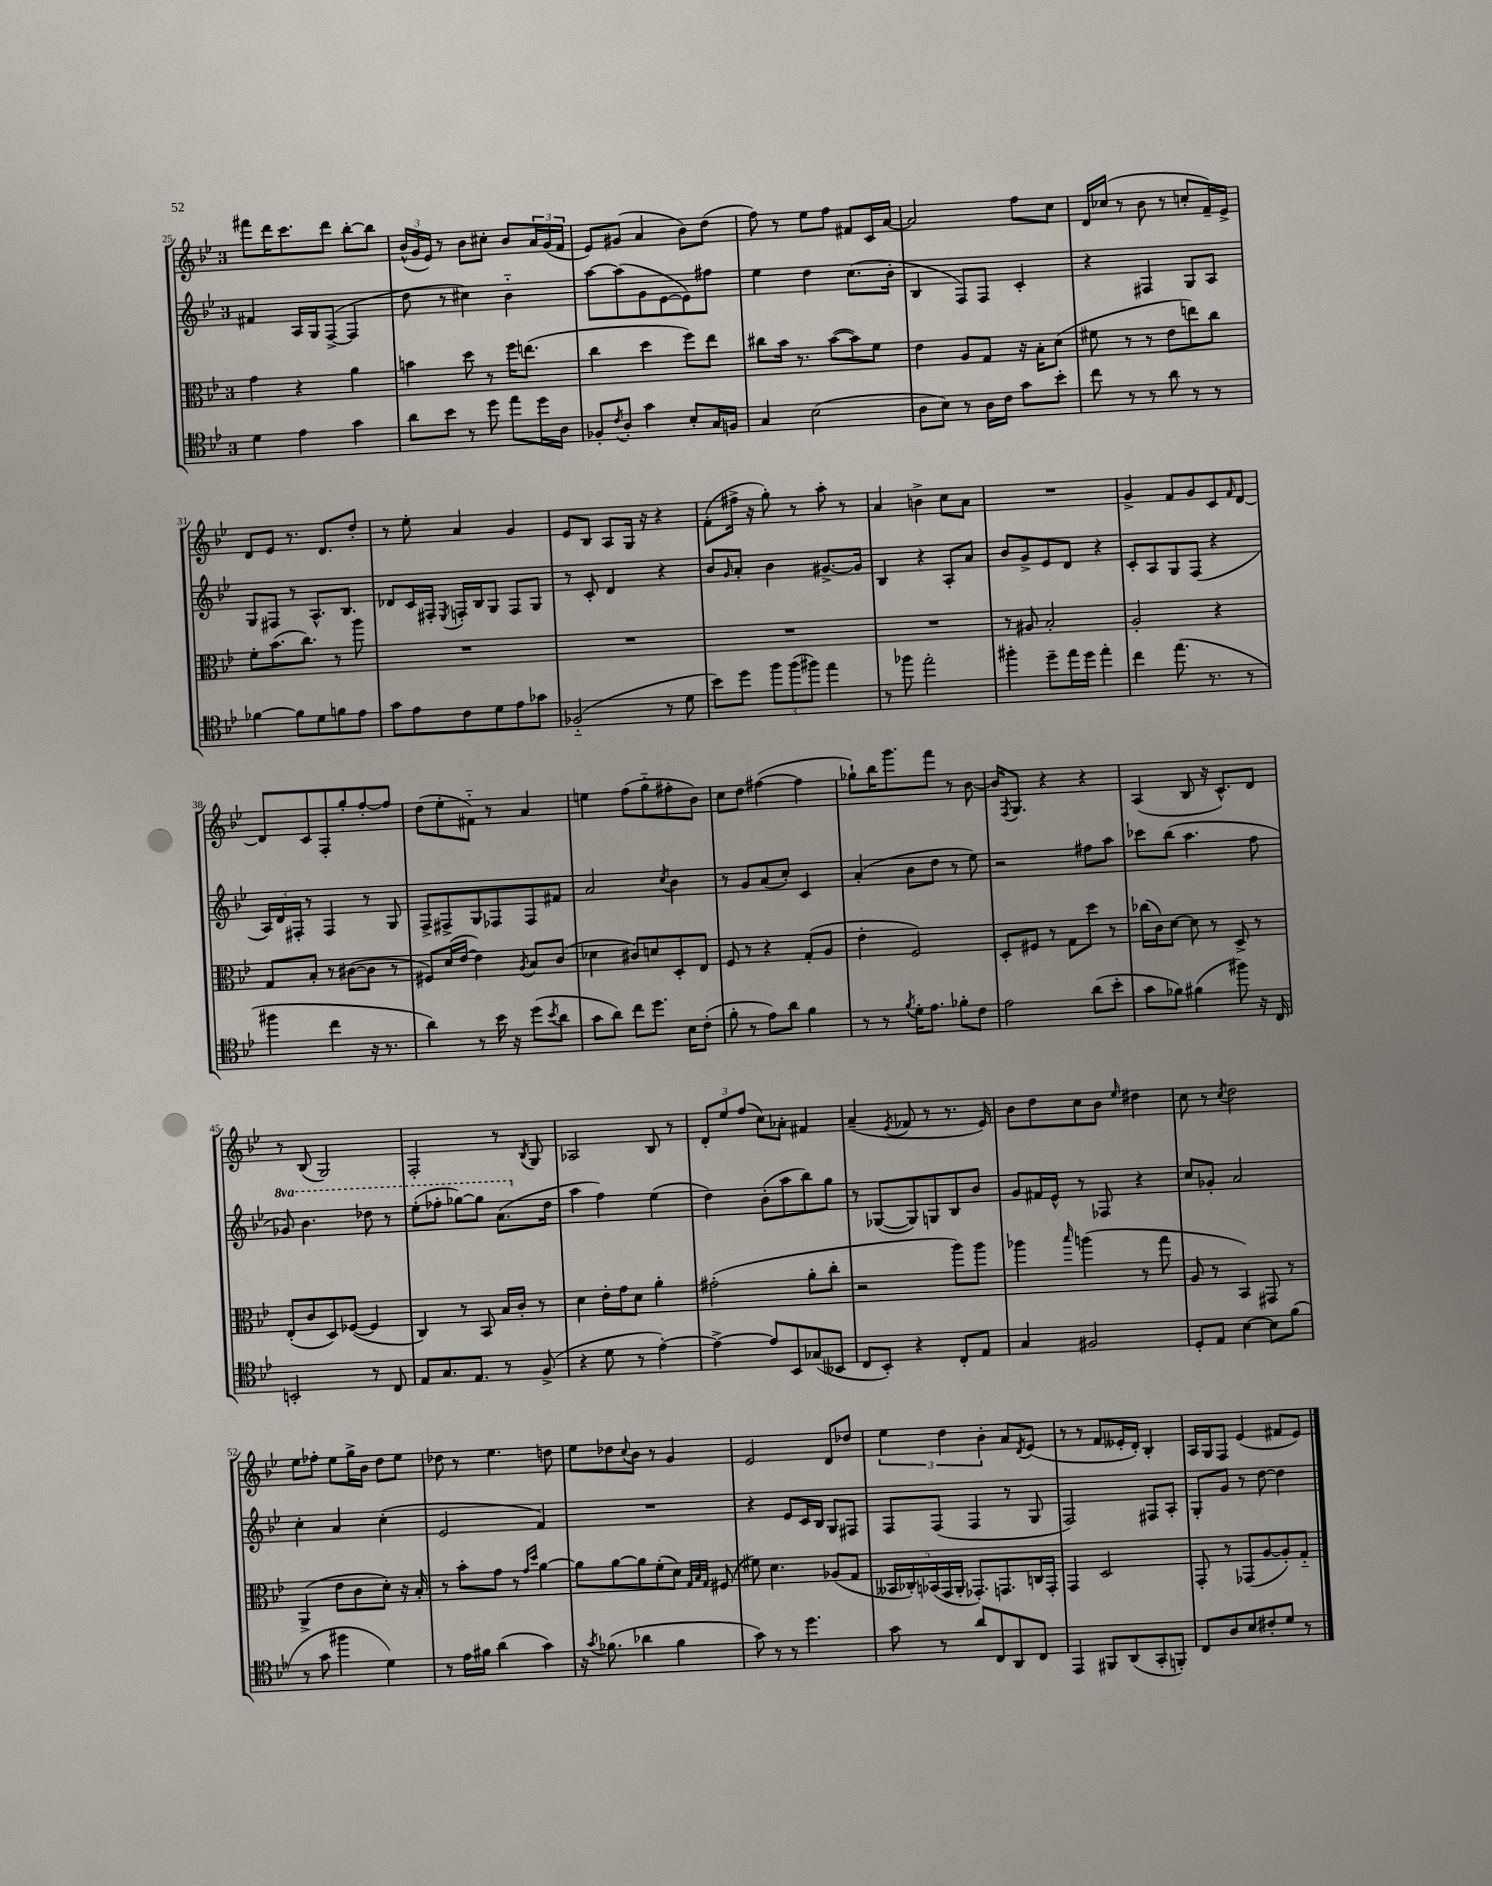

**kern	**kern	**kern	**kern
*part4	*part3	*part2	*part1
*staff4	*staff3	*staff2	*staff1
*clefC4	*clefC3	*clefG2	*clefG2
*k[b-e-]	*k[b-e-]	*k[b-e-]	*k[b-e-]
*M3/4	*M3/4	*M3/4	*M3/4
=25	=25	=25	=25
4d\	4g\	4f#X/	8fff#X\L
.	.	.	16ddd\K
.	.	.	8.ccc\
4e-\	4r	16A/LL	.
.	.	16G/J	.
.	.	([8F^/J	8ddd\J
4g\	4a\	4F/]	[8bb-'\L
.	.	.	8bb-\J]
=26	=26	=26	=26
8a\L	4bn\	8dd\	(24b-^^/LL
.	.	.	24g/
.	.	.	24e-/JJ)
8b-\J	.	8r	8r
8r	8dd\	4cc#X\)	8b-\L
8dd\	8r	.	8cc#X'\J
8ee-\L	16ff\KL	4b-\	8b-/L
.	(8.een\J	.	.
16dd\L	.	.	24a/L
.	.	.	(24g/
16A\JJ	.	.	.
.	.	.	24f/JJ
=27	=27	=27	=27
8F-X'/L	4cc\	[8aa\L	8e-/L)
8qc/	.	.	.
8A'/J	.	(8aa\]	(8g#X/J
4g\	4dd\	8g\	4a/
.	.	[8e-\	.
8B-'/L	8ff\L)	8e-\])	8b-\L)
16G/L	8ee-\J	8ff#X\J	(8dd\J
16Fn/JJ	.	.	.
=28	=28	=28	=28
4G/	8cc#X\L	4ee-\	8ff\)
.	16b-\Jk	.	8r
.	8.r	.	.
(2B-\	.	4dd\	8ee-\L
.	([8b-\L	.	8ff\J
.	8b-\])	(8.cc\L	8f#X/L
.	8f\J	.	16c/L
.	.	16b-'\Jk	[16a/JJ
=29	=29	=29	=29
8A\L	4e-\	4B-/	2a/]
8B-\J)	.	.	.
8r	8A/L	8F/L)	.
16A\LL	8G/J	8F/J	.
16c\JJ	.	.	.
8g\L	16r	4c'/	8ff\L
.	16B-'\KL	.	.
8b-'\J	(8d\J	.	8cc\J
=30	=30	=30	=30
8cc\	8f#X\	4r	16d/LL
.	.	.	(16cc-X/JJ
8r	8r	.	8r
8r	8r	4F#X/	8b-\
8a\	8e-\L	.	8r
8r	8een\)	8G/L	8ccn'/L
8r	8cc\J	8A/J	16f~/L)
.	.	.	16e-^/JJ
!!LO:LB:g=z
=31	=31	=31	=31
[4f-X\	8f'\L	8G/L	8d/L
.	(8.b-\	8F#X/J	8e-/J
8f-\L]	.	8r	8.r
.	8.cc\J)	.	.
8d\	.	8.A^^/L	.
.	.	.	8.d/L
8fn\	8r	.	.
.	.	8.B-/J	.
8e-\J	8aa\	.	8dd'/J
=32	=32	=32	=32
8g\L	2.r	8d-X/L	8r
8e-\	.	16c/L	8ee-'\
.	.	16F#X'/JJ	.
.	.	8qE-/	.
8c\	.	16Fn'/LL	4a/
.	.	16B-/J	.
8d\	.	8G/J	.
8e-\	.	8F/L	4g/
8g-X\J	.	8G/J	.
=33	=33	=33	=33
(2F-X/	2.r	8r	8e-/L
.	.	8c'/	8B-/J
.	.	4d/	8A/L
.	.	.	16G/Jk
.	.	.	16r
8r	.	4r	4r
8d\	.	.	.
=34	=34	=34	=34
8b-\L)	2.r	8b-/L	(8f'\L
.	.	16qqg/	.
8dd\J	.	8a'/J	16ff#X^\Jk
.	.	.	16r
12ff\L	.	4b-\	8gg'\)
(12ff\	.	.	.
.	.	.	8r
12ff#X\J)	.	.	.
4ee-\	.	[8.g#X^/L	8aa'\
.	.	.	8r
.	.	16g#/Jk]	.
=35	=35	=35	=35
8r	2.r	4B-/	4a/
8ff-X\	.	.	.
2ee-'\	.	4r	4bn^\
.	.	8A'/L	8cc\L
.	.	8a/J	8a\J
=36	=36	=36	=36
4ff#X'\	8r	8b-/L	2.r
.	8A#X/	8g^/	.
8dd~\L	2B-'/	8e-/	.
16ee-\L	.	8d/J	.
16dd\JJ	.	.	.
4ee-'\	.	4r	.
=37	=37	=37	=37
4cc\	2A'/	8c'/L	4g^/
.	.	8A/	.
(8.ee-\	.	8G/	8f/L
.	.	(8F/J	8g/
8.r	.	.	.
.	4r	4r	8c/
.	.	.	16qqf/
8r	.	.	[8d/J
!!LO:LB:g=z
=38	=38	=38	=38
4ff#X\	8G/L	24A/LL)	8d/L]
.	.	24d/	.
.	.	24F#X'/JJ	.
.	8B-'/J	8r	8c/
4cc\	8r	4F#/	8F'/
.	([8c#X\L	.	8gg'/
16r	8c#\J]	8r	[8ff'/
8.r	.	.	.
.	8r	8G/	8ff/J]
=39	=39	=39	=39
4a\)	8F#X/L)	8F^/L	(8dd\L
.	(16d/L	8F#X^/	8ee-'\
.	[16e-/JJ	.	.
8r	4e-\])	8G/	8f#X\J)
16b-\	.	8F-X/	8r
16r	.	.	.
.	8qA/	.	.
(8dd\L	8B-/L	8F-/	4a/
8qb-/	.	.	.
8a\J	(8c/J	8f#X/J	.
=40	=40	=40	=40
8g\L	4d-X\	2a/	4een\
8a\J)	.	.	.
8cc\L	8c#X/L)	.	(8ff\L
8.dd\J	8dn/	.	8gg\
.	.	8qcc/	.
.	8D'/	4b-\	8ff#X'\
16B-\KL	.	.	.
(8c'\J	8E-/J	.	8b-\J)
=41	=41	=41	=41
8f'\	8F/	8r	8cc\L
8r	8r	8g/L	8dd\J
8e-\L)	4r	(8a/	([4ff#X\
8a\J	.	8cc'/J)	.
4f\	(8G'/L	4c/	4ff#\]
.	8A/J	.	.
=42	=42	=42	=42
8r	4e-'\	(4a'/	8gg-X`\L)
8r	.	.	16bb-\K
.	.	.	8.ggg\
8qf/	.	.	.
16d'\KL	2F/)	8b-\L	.
8.e-\J	.	.	.
.	.	8dd\J	8fff\J
8f-X'\L	.	8r	8r
8c\J	.	8ee-\)	[8b-\
=43	=43	=43	=43
2e-\	8D'/L	2r	16b-/KL]
.	.	.	8qF/
.	.	.	8.G/J
.	8F#X/J	.	.
.	8r	.	4r
.	8G\L	.	.
(8a\L	8dd\J	8ff#X\L	4r
8b-'\J	8r	8aa\J	.
=44	=44	=44	=44
8g\L	(16cc-X\LL	8ccc-X\L	(4A/
.	16c\J)	.	.
8f-X\J)	[8d\J	(8bb-\J	.
(4f#X\	8d\]	4.aa\	8B-/
.	8r	.	16r
.	.	.	8.c^^/L)
8ff#X\)	8D^/	.	.
16r	8r	8ff\	8d/J
16C/	.	.	.
!!LO:LB:g=z
=45	=45	=45	=45
*	*	*8va	*
2BBn'/	(8E-'/L	8gg-X/)	8r
.	8c/	4.bb-\	(8B-/
.	8D/)	.	2G/)
.	([8F-X/J	.	.
8r	4F-/]	8ddd-X\	.
8C/	.	8r	.
=46	=46	=46	=46
8E-/L	4C/)	(8eee-'\L	2F'/
8.G/	.	8fff-X'\J	.
.	8r	[8ggg-X\L)	.
8.E-/J	.	.	.
.	8BB-/	8ggg-\J]	.
8r	16B-/LL	(8.aa\L	8r
.	16c'/JJ	.	.
.	.	.	8qB-/
(8F^/	8r	.	8G/
*	*	*X8va	*
.	.	16dd\Jk	.
=47	=47	=47	=47
4r	4d\	4aa\	2A-X/
8d\	16e-'\LL	4ff\)	.
.	16g\J	.	.
8r	8d\J	.	.
[4e-'\)	4a'\	(4ee-\	8B-/
.	.	.	8r
=48	=48	=48	=48
4e-^\_	(2g#X'\	4dd\)	12d'/L
.	.	.	12ee-/
.	.	.	(12ff/J
8e-/L]	.	(8b-'\L	8cc\L)
8BB-/	.	8aa\	8a-X'\J
(8G-X/	8a'\L	8bb-\)	4f#X/
8BB--X/J	8cc'\J	8gg\J	.
=49	=49	=49	=49
8C/L	2r	8r	(4a~/
8BB-'/J)	.	([8G-X/L	.
.	.	.	8qe-/
4r	.	8G-/])	8f-X/
.	.	8Gn/	8r
8C'/L	8aa\L)	8B-/	8.r
8E-/J	8aa\J	8b-/J	.
.	.	.	16e-/)
=50	=50	=50	=50
4G/	4aa-X\	8g/L	8b-\L
.	.	16f#X/L	8dd\
.	.	16e-^^/JJ	.
.	16qqbb-/	.	.
2F#X/	(4aan\	8r	8cc\
.	.	8F-X/	8b-\J
.	.	.	16qqee-/
.	8r	4r	4dd#X\
.	8gg\	.	.
=51	=51	=51	=51
8D'/L	8A/	8cc/L	8cc\
8E-/J	8r	8g-X'/J	8r
.	.	.	8qcc/
[4B-\	4BB-/)	2a/	2dd\
8B-\L]	8GG#X/	.	.
(8f\J	8r	.	.
!!LO:LB:g=z
=52	=52	=52	=52
8r	(4AA^/	4cc'\	8ee-\L
8g\	.	.	8ff-X'\J
4ff#X\	8e-\L	4a/	8ee-\L
.	8c\	.	16gg^\L
.	.	.	16b-\JJ
4d\)	8d'\J)	(4cc'\	8dd\L
.	16r	.	8ee-\J
.	16B-'/	.	.
=53	=53	=53	=53
8r	8r	2e-/	8dd-X\
16e-\LL	8b-'\L	.	8r
16f#X\JJ	.	.	.
(4a\	8g\J	.	4.ee-\
.	8r	.	.
.	16qqg/LL	.	.
.	16qqdd/JJ	.	.
4g\)	[4a\	4f/)	.
.	.	.	8ddn\
=54	=54	=54	=54
16r	8a\L]	2.r	8ee-\L
8qg/	.	.	.
(8.f-X\	.	.	.
.	[8a\	.	8dd-X\
.	.	.	8qqcc/
4a-X\	8a\]	.	8b-\J
.	(8f'\	.	8r
4f-\	8d\J)	.	4g/
.	32qqG/LLL	.	.
.	32qqB-/	.	.
.	32qqG/JJJ	.	.
.	(8F#X/	.	.
=55	=55	=55	=55
8g\)	8f#X\)	4r	2e-/
8r	4.d\	.	.
8r	.	8e-/L	.
4.dd\	.	16c/L	.
.	.	16B-/JJ	.
.	(8A-X/L	8G/L	8d/L
.	8G/J	8F#X/J	8dd-X/J
=56	=56	=56	=56
8g\	20BB--X/LL	8F/L	6ee-\
.	20C-X'/)	.	.
.	(20BB-X/	.	.
8r	.	(8F/J	.
.	20GG/	.	.
.	.	.	6dd\
.	20AA'/JJ	.	.
8a/L	8.GG-X'/L)	4F/	.
.	.	.	6b-'\
8C/	.	.	.
.	8.GGn/	.	.
8AA/	.	8r	8a/L
.	.	.	8qd/
8C/J	16Cn/L	8G/	(8e-/J
.	16GG'/JJ	.	.
=57	=57	=57	=57
4EE-/	4GG/	2F/)	8r
.	.	.	8r
8FF#X/L	2D/	.	8f/L
(8AA/	.	.	16e--X'/L
.	.	.	16d'/JJ)
8GG'/	.	8F#X/L	4B-'/
8FFn'/J)	.	8A'/J	.
=58	=58	=58	=58
8C/L	8GG'/	8G'/L	16A/LL
.	.	.	16G/J
8A/	8r	8g/J	8F/J
8B-/	(8GG-X/L	8r	(4e-/
8c#X'/	[8A/	[8dd\	.
8d/J	8A'/])	4dd\]	8f#X/L
8r	8G/J	.	8e-/J)
==	==	==	==
*-	*-	*-	*-
